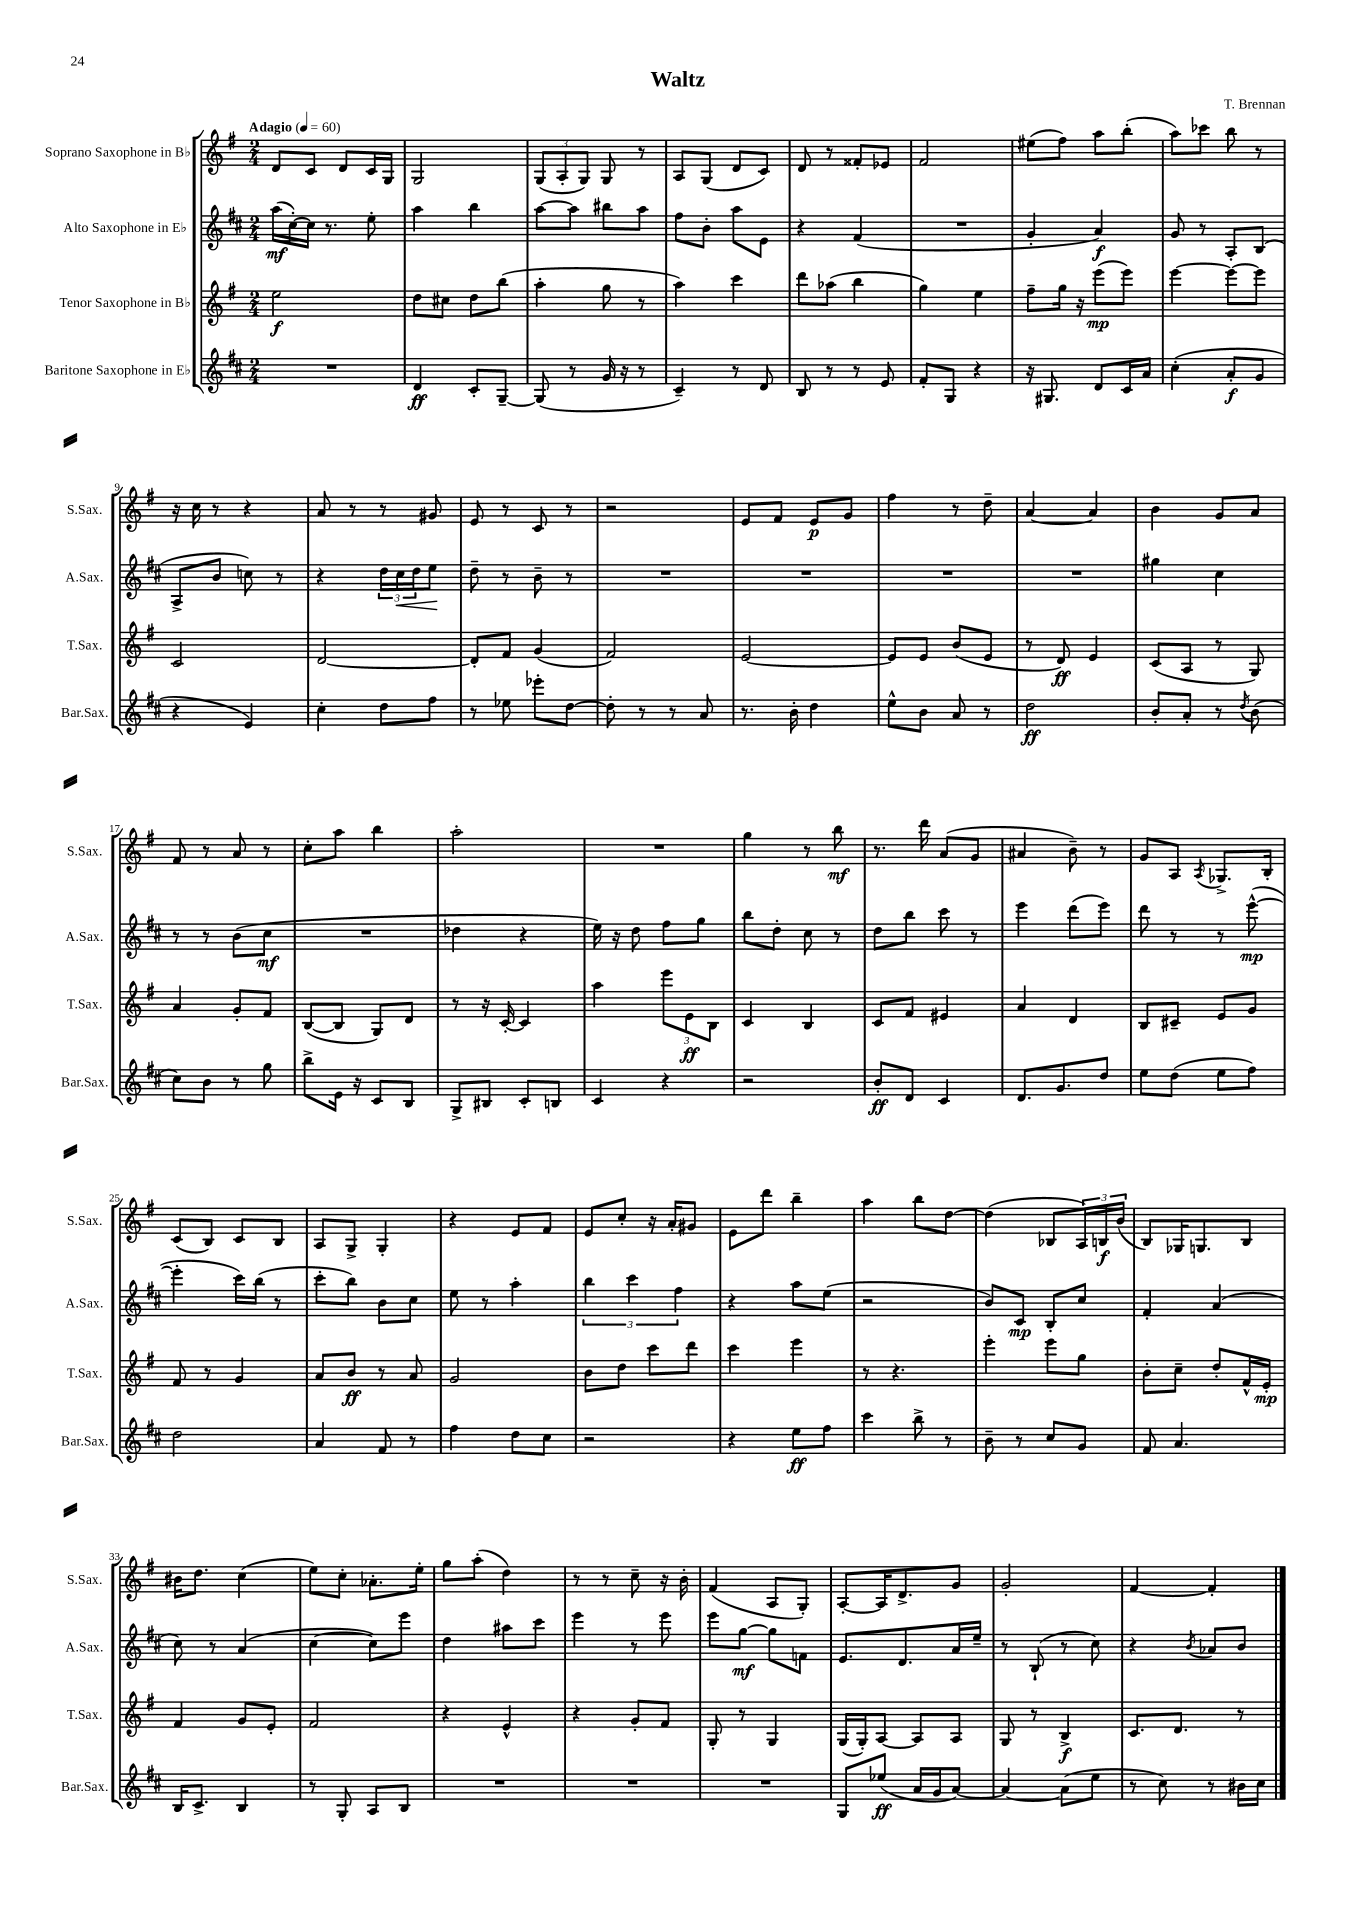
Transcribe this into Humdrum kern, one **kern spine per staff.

**kern	**kern	**kern	**kern
*staff4	*staff3	*staff2	*staff1
*clefG2	*clefG2	*clefG2	*clefG2
*k[f#c#]	*k[f#]	*k[f#c#]	*k[f#]
*M2/4	*M2/4	*M2/4	*M2/4
*MM60	*MM60	*MM60	*MM60
2r	2ee	(16aa	8d
.	.	[16cc#')	.
.	.	16cc#]	8c
.	.	8.r	.
.	.	.	8d
.	.	8ee'	16c
.	.	.	16G
=	=	=	=
4d	8dd	4aa	2G
.	8cc#	.	.
8c#'	8dd	4bb	.
[8G~	(8bb	.	.
=	=	=	=
(8G]	4aa'	[8aa	(12G
.	.	.	12A'
8r	.	8aa]	.
.	.	.	12G)
16g	8gg	8bb#	8G
16r	.	.	.
8r	8r	8aa	8r
=	=	=	=
4c#~)	4aa)	8ff#	8A
.	.	8b'	(8G
8r	4ccc	8aa	8d
8d	.	8e	8c)
=	=	=	=
8B	8ddd	4r	8d
8r	(8aa-	.	8r
8r	4bb	(4f#	8f##'
8e	.	.	8e-
=	=	=	=
8f#'	4gg)	2r	2f#
8G	.	.	.
4r	4ee	.	.
=	=	=	=
16r	8ff#~	4g'	(8ee#
8.G#	.	.	.
.	16gg	.	8ff#)
.	16r	.	.
8d	(8eee	4a)	8aa
16c#	8eee)	.	(8bb'
16a	.	.	.
=	=	=	=
(4cc#'	[4eee	8g	8aa)
.	.	8r	8ccc-
8a'	8eee_	8A'	8bb
8g	8eee]	(8B	8r
=	=	=	=
4r	2c	8A^	16r
.	.	.	16cc
.	.	8b	8r
4e)	.	8cc)	4r
.	.	8r	.
=	=	=	=
4cc#'	[2d	4r	8a
.	.	.	8r
8dd	.	24dd	8r
.	.	24cc#	.
.	.	24dd	.
8ff#	.	8ee	8g#
=	=	=	=
8r	8d']	8dd~	8e
8ee-	8f#	8r	8r
8eee-'	(4g	8b~	8c
[8dd	.	8r	8r
=	=	=	=
8dd']	2f#)	2r	2r
8r	.	.	.
8r	.	.	.
8a	.	.	.
=	=	=	=
8.r	[2e	2r	8e
.	.	.	8f#
16b'	.	.	.
4dd	.	.	8e
.	.	.	8g
=	=	=	=
8ee^^	8e]	2r	4ff#
8b	8e	.	.
8a	(8b	.	8r
8r	8e	.	8dd~
=	=	=	=
2dd	8r	2r	[4a
.	8d)	.	.
.	4e	.	4a]
=	=	=	=
8b'	(8c	4gg#	4b
8a'	8A	.	.
8r	8r	4cc#	8g
8qdd	.	.	.
(8b	8G)	.	8a
=	=	=	=
8cc#)	4a	8r	8f#
8b	.	8r	8r
8r	8g'	(8b	8a
8gg	8f#	8cc#	8r
=	=	=	=
8bb^	([8B	2r	8cc'
16e	8B]	.	8aa
16r	.	.	.
8c#	8G)	.	4bb
8B	8d	.	.
=	=	=	=
8G^	8r	4dd-	2aa'
8B#	16r	.	.
.	[16c'	.	.
8c#'	4c]	4r	.
8B	.	.	.
=	=	=	=
4c#	4aa	16ee)	2r
.	.	16r	.
.	.	8dd	.
4r	12eee	8ff#	.
.	12e	.	.
.	.	8gg	.
.	12B	.	.
=	=	=	=
2r	4c	8bb	4gg
.	.	8dd'	.
.	4B	8cc#	8r
.	.	8r	8bb
=	=	=	=
8b'	8c	8dd	8.r
8d	8f#	8bb	.
.	.	.	16ddd
4c#	4e#	8ccc#	(8a
.	.	8r	8g
=	=	=	=
8.d	4a	4eee	4a#
8.g	.	.	.
.	4d	(8ddd	8b~)
8dd	.	8eee)	8r
=	=	=	=
8ee	8B	8ddd	8g
(8dd	8c#~	8r	8A
.	.	.	8qA
8ee	8e	8r	8.G-^
8ff#)	8g	([8eee^^	.
.	.	.	16B'
=	=	=	=
2dd	8f#	4eee']	(8c
.	8r	.	8B)
.	4g	16ccc#)	8c
.	.	(16bb	.
.	.	8r	8B
=	=	=	=
4a	8a	8ccc#'	8A
.	8b	8bb)	8G^
8f#	8r	8b	4G'
8r	8a	8cc#	.
=	=	=	=
4ff#	2g	8ee	4r
.	.	8r	.
8dd	.	4aa'	8e
8cc#	.	.	8f#
=	=	=	=
2r	8b	6bb	8e
.	8dd	.	8cc'
.	.	6ccc#	.
.	8ccc	.	16r
.	.	.	16a'
.	.	6ff#	.
.	8ddd	.	8g#
=	=	=	=
4r	4ccc	4r	8e
.	.	.	8ddd
8ee	4eee	8aa	4bb~
8ff#	.	(8ee	.
=	=	=	=
4ccc#	8r	2r	4aa
.	4.r	.	.
8bb^	.	.	8bb
8r	.	.	[8dd
=	=	=	=
8b~	4eee'	8b)	(4dd]
8r	.	8c#	.
8cc#	8eee	8B'	8B-
8g	8gg	8cc#	24A)
.	.	.	24B
.	.	.	(24b
=	=	=	=
8f#	8b'	4f#'	8B)
4.a	8cc~	.	16G-
.	.	.	8.G
.	8dd'	(4a	.
.	16f#^^	.	8B
.	16e'	.	.
=	=	=	=
16B	4f#	8cc#)	16b#
8.c#^	.	.	8.dd
.	.	8r	.
4B	8g	(4a	(4cc
.	8e'	.	.
=	=	=	=
8r	2f#	[4cc#	8ee)
8G'	.	.	8cc'
8A	.	8cc#])	8.a-'
8B	.	8eee	.
.	.	.	16ee'
=	=	=	=
2r	4r	4dd	8gg
.	.	.	(8aa'
.	4e^^	8aa#	4dd)
.	.	8ccc#	.
=	=	=	=
2r	4r	4eee	8r
.	.	.	8r
.	8g'	8r	8cc~
.	8f#	8eee	16r
.	.	.	16b'
=	=	=	=
2r	8G'	8eee	(4f#
.	8r	[8gg	.
.	4G	8gg]	8A
.	.	8f	8G')
=	=	=	=
8G	(16G	8.e	[8A'
.	16G')	.	.
(8ee-	[8A	.	16A]
.	.	8.d	8.d^
16a	8A]	.	.
16g	.	.	.
[8a)	8A	16a	8g
.	.	16ee~	.
=	=	=	=
4a_	8G	8r	2g'
.	8r	(8B`	.
(8a]	4B^	8r	.
8ee	.	8cc#)	.
=	=	=	=
8r	8.c	4r	[4f#
8cc#)	.	.	.
.	8.d	.	.
.	.	8qb	.
8r	.	8a-	4f#']
16b#	8r	8b	.
16cc#	.	.	.
==	==	==	==
*-	*-	*-	*-
